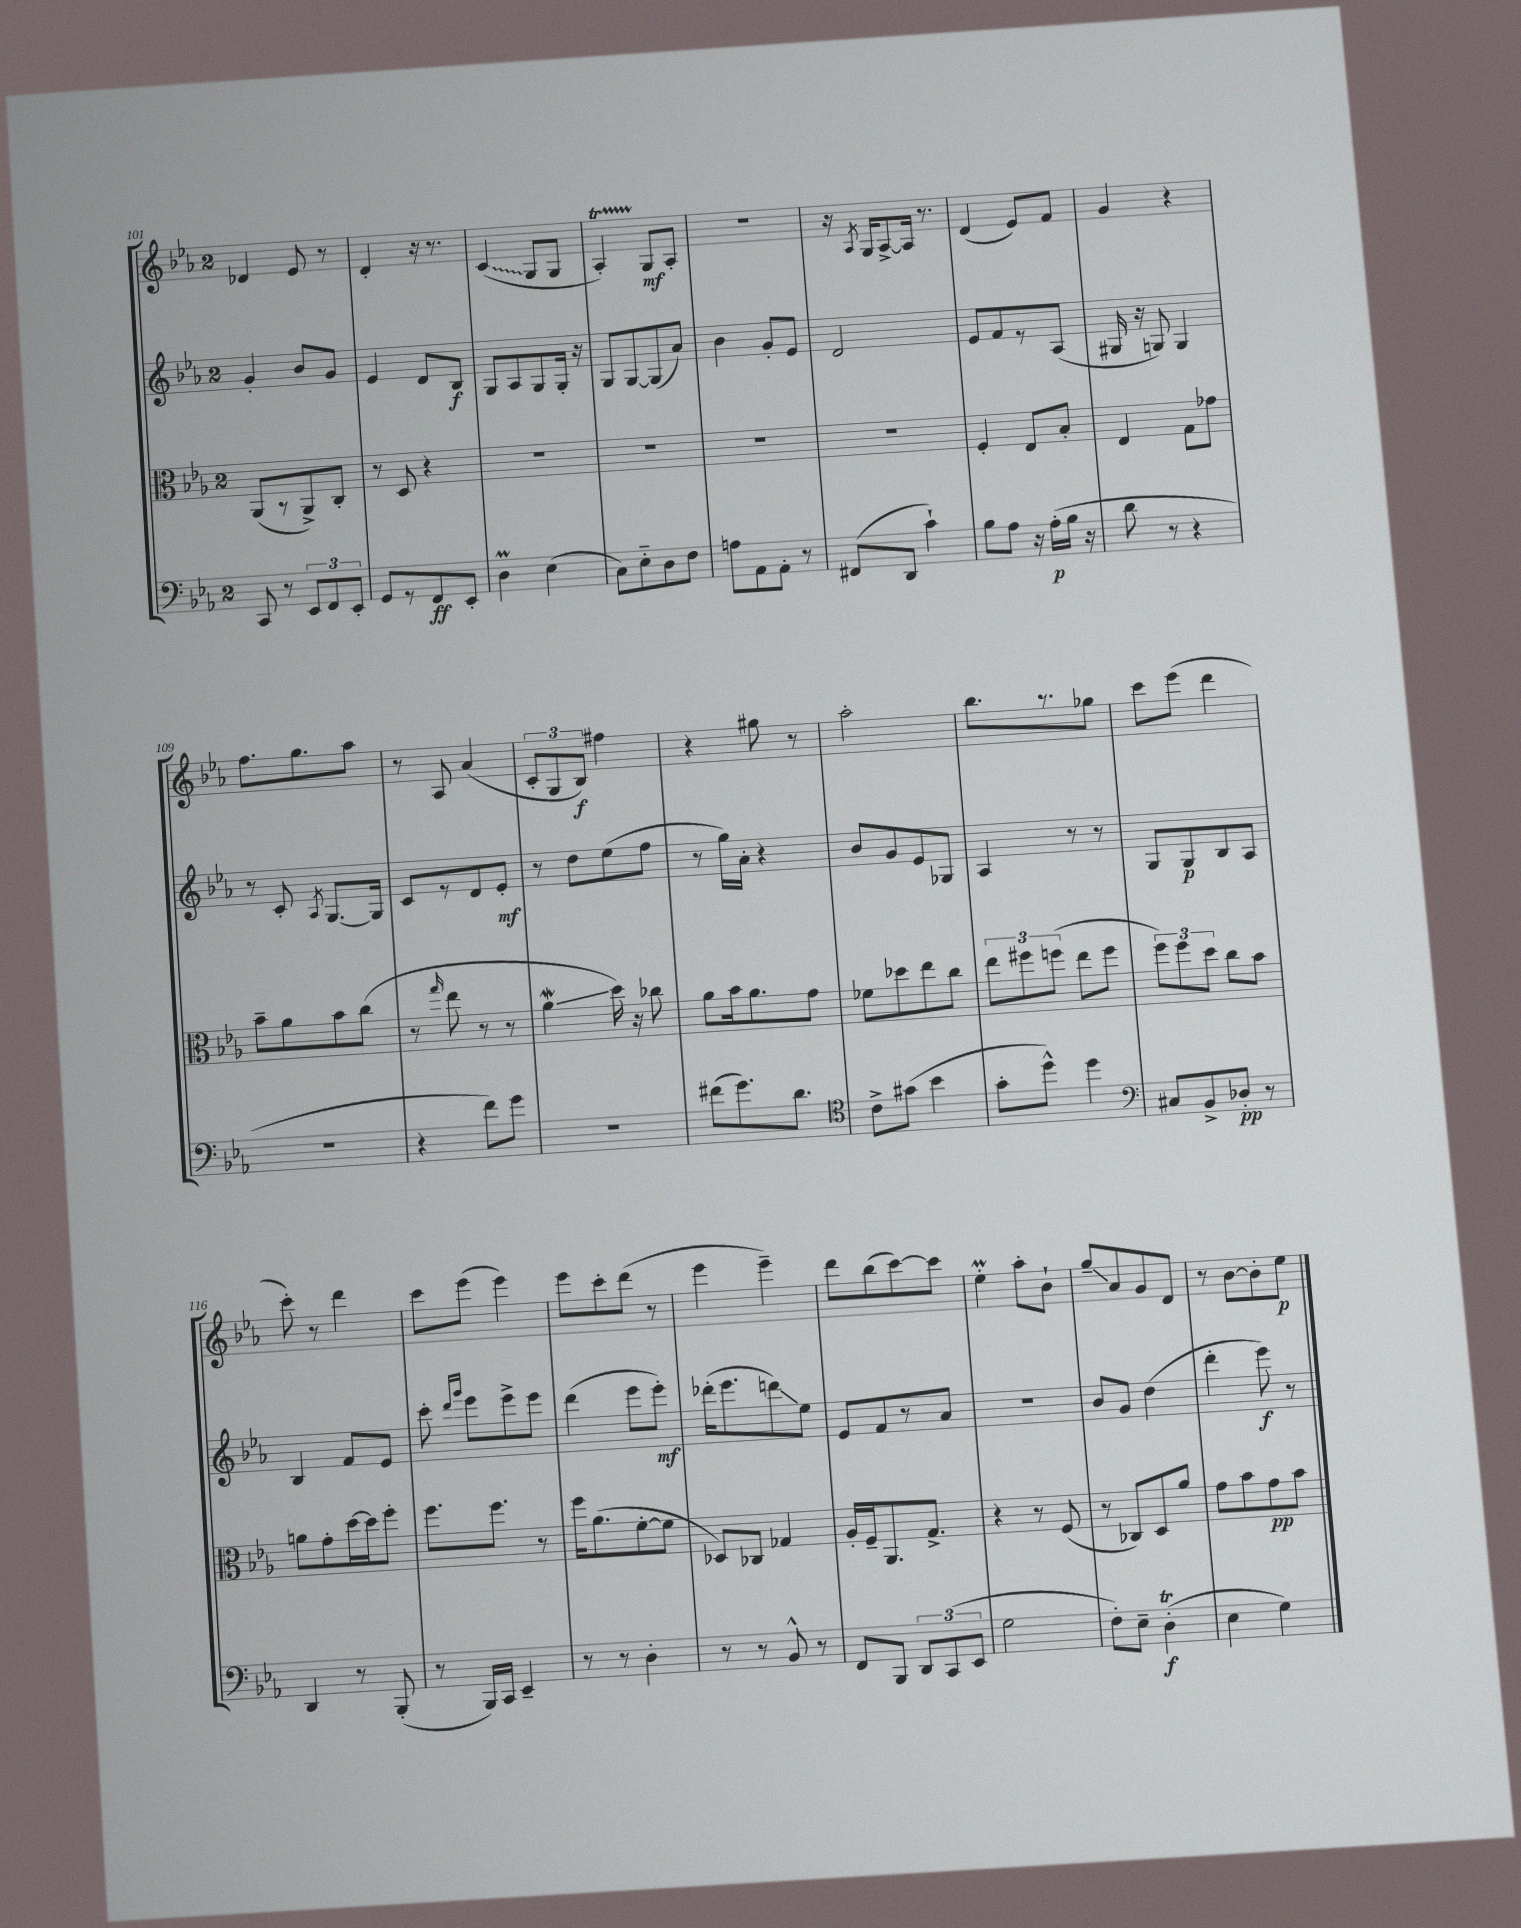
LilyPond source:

<<
\new StaffGroup <<
\new Staff = "s0" {
    \clef treble \key ees \major \once \override Staff.TimeSignature.style = #'single-digit \time 2/4
    \autoBeamOff des'4 ees'8 r8 |
    d'4-. r16 r8. |
    \once \override Glissando.style = #'zigzag c'4\glissando( g8[ g8] |
    aes4-.\startTrillSpan) g8[\stopTrillSpan\mf aes8]-. |
    R2 |
    r16 \acciaccatura { aes8 } g16[ aes8~-> aes16] r8. |
    d'4( ees'8[) f'8] |
    g'4 r4 |
    f''8.[ g''8. aes''8] |
    r8 aes8 aes'4( |
    \tuplet 3/2 { c'8[-. g8 bes8]\f) } fis''4 |
    r4 gis''8 r8 |
    aes''2-. |
    bes''8.[ r8. ges''8] |
    c'''8[ ees'''8]( d'''4 |
    c'''8-.) r8 d'''4 |
    c'''8[ ees'''8]( ees'''4) |
    ees'''8[ c'''8-. d'''8]( r8 |
    ees'''4 ees'''4--) |
    d'''8[ bes''8( c'''8~) c'''8] |
    ees''4-.\prall aes''8[-. bes'8]-! |
    g''8[--\glissando aes'8 g'8 d'8] |
    r8 bes'8[~ bes'8-. ees''8]\p \bar "|." |
}
\new Staff = "s1" {
    \clef treble \key ees \major \once \override Staff.TimeSignature.style = #'single-digit \time 2/4
    \autoBeamOff g'4-. bes'8[ g'8] |
    ees'4 d'8[ bes8]\f |
    g8[ aes8 g8 g16]-. r16 |
    g8[ g8~ g8( aes'8]) |
    bes'4 g'8[-. ees'8] |
    d'2 |
    ees'8[ f'8 r8 aes8]( |
    gis16 r16 g8) g4 |
    r8 c'8-. \acciaccatura { aes8 } g8.[~ g16] |
    c'8[ r8 d'8 ees'8]-.\mf |
    r8 d''8[ ees''8( f''8] |
    r8 g''16[) aes'16]-. r4 |
    bes'8[ g'8 ees'8 ges8] |
    aes4 r8 r8 |
    g8[ g8\p bes8 aes8] |
    bes4 f'8[ ees'8] |
    c'''8-. \grace { d'''16[ g'''16] } ees'''8[ ees'''8-> ees'''8] |
    d'''4( ees'''8[ ees'''8]-.\mf) |
    des'''16[-.( ees'''8. d'''8\glissando) ees''8] |
    ees'8[ f'8 r8 aes'8] |
    r2 |
    bes'8[ g'8] d''4( |
    d'''4-. ees'''8\f) r8 \bar "|." |
}
\new Staff = "s2" {
    \clef alto \key ees \major \once \override Staff.TimeSignature.style = #'single-digit \time 2/4
    \autoBeamOff aes,8[( r8 aes,8->) c8]-. |
    r8 d8 r4 |
    R2 |
    R2 |
    R2 |
    R2 |
    f4-. ees8[ bes8]-. |
    ees4 g8[ ges'8] |
    bes'8[-- aes'8 bes'8 c''8]( |
    r8 \grace { g''16 } ees''8 r8 r8 |
    aes'4\mordent\glissando d''16) r16 ces''8 |
    aes'8[ bes'16 aes'8. g'8] |
    fes'8[ des''8 ees''8 c''8] |
    \tuplet 3/2 { ees''8[ fis''8 f''8]( } ees''8[ f''8] |
    \tuplet 3/2 { f''8[) f''8 d''8] } c''8[ bes'8] |
    a'8[ g'8-. d''16~ d''16 f''8]-. |
    f''8.[ f''8.] r8 |
    f''16[ aes'8.( f'8~-. f'8] |
    des8[) ces8] ges4 |
    aes16[-. f16-- aes,8. g8.]-> |
    r4 r8 f8( |
    r8 ces8[) d8 aes'8] |
    g'8[ bes'8 g'8\pp bes'8] \bar "|." |
}
\new Staff = "s3" {
    \clef bass \key ees \major \once \override Staff.TimeSignature.style = #'single-digit \time 2/4
    \autoBeamOff c,8 r8 \tuplet 3/2 { ees,8[ f,8 ees,8]-. } |
    g,8[ r8 f,8\ff ees,8]-. |
    d4\prall ees4( |
    c8[) ees8-_ d8 f8] |
    a8[ aes,8 aes,8]-. r8 |
    fis,8[( d,8] c'4-!) |
    bes8[ aes8] r16 aes16[-.\p( bes16] r16 |
    d'8 r8 r4 |
    R2 |
    r4 f'8[) g'8] |
    R2 |
    fis'8[( g'8.) d'8.] |
    \clef tenor c'8[-> gis'8]( bes'4 |
    g'8[-. d''8]-^) d''4 |
    \clef bass cis8[ bes,8-> des8]-.\pp r8 |
    d,4 r8 bes,,8-.( |
    r8 bes,,16[) c,16] ees,4-- |
    r8 r8 d4-. |
    r8 r8 bes,8-^ r8 |
    f,8[ bes,,8] \tuplet 3/2 { d,8[ c,8( ees,8] } |
    g2 |
    f8[-.) ees8]-- d4-.\trill\f( |
    ees4 g4) \bar "|." |
}
>>
>>
\layout { \context { \Score currentBarNumber = #101 } }
